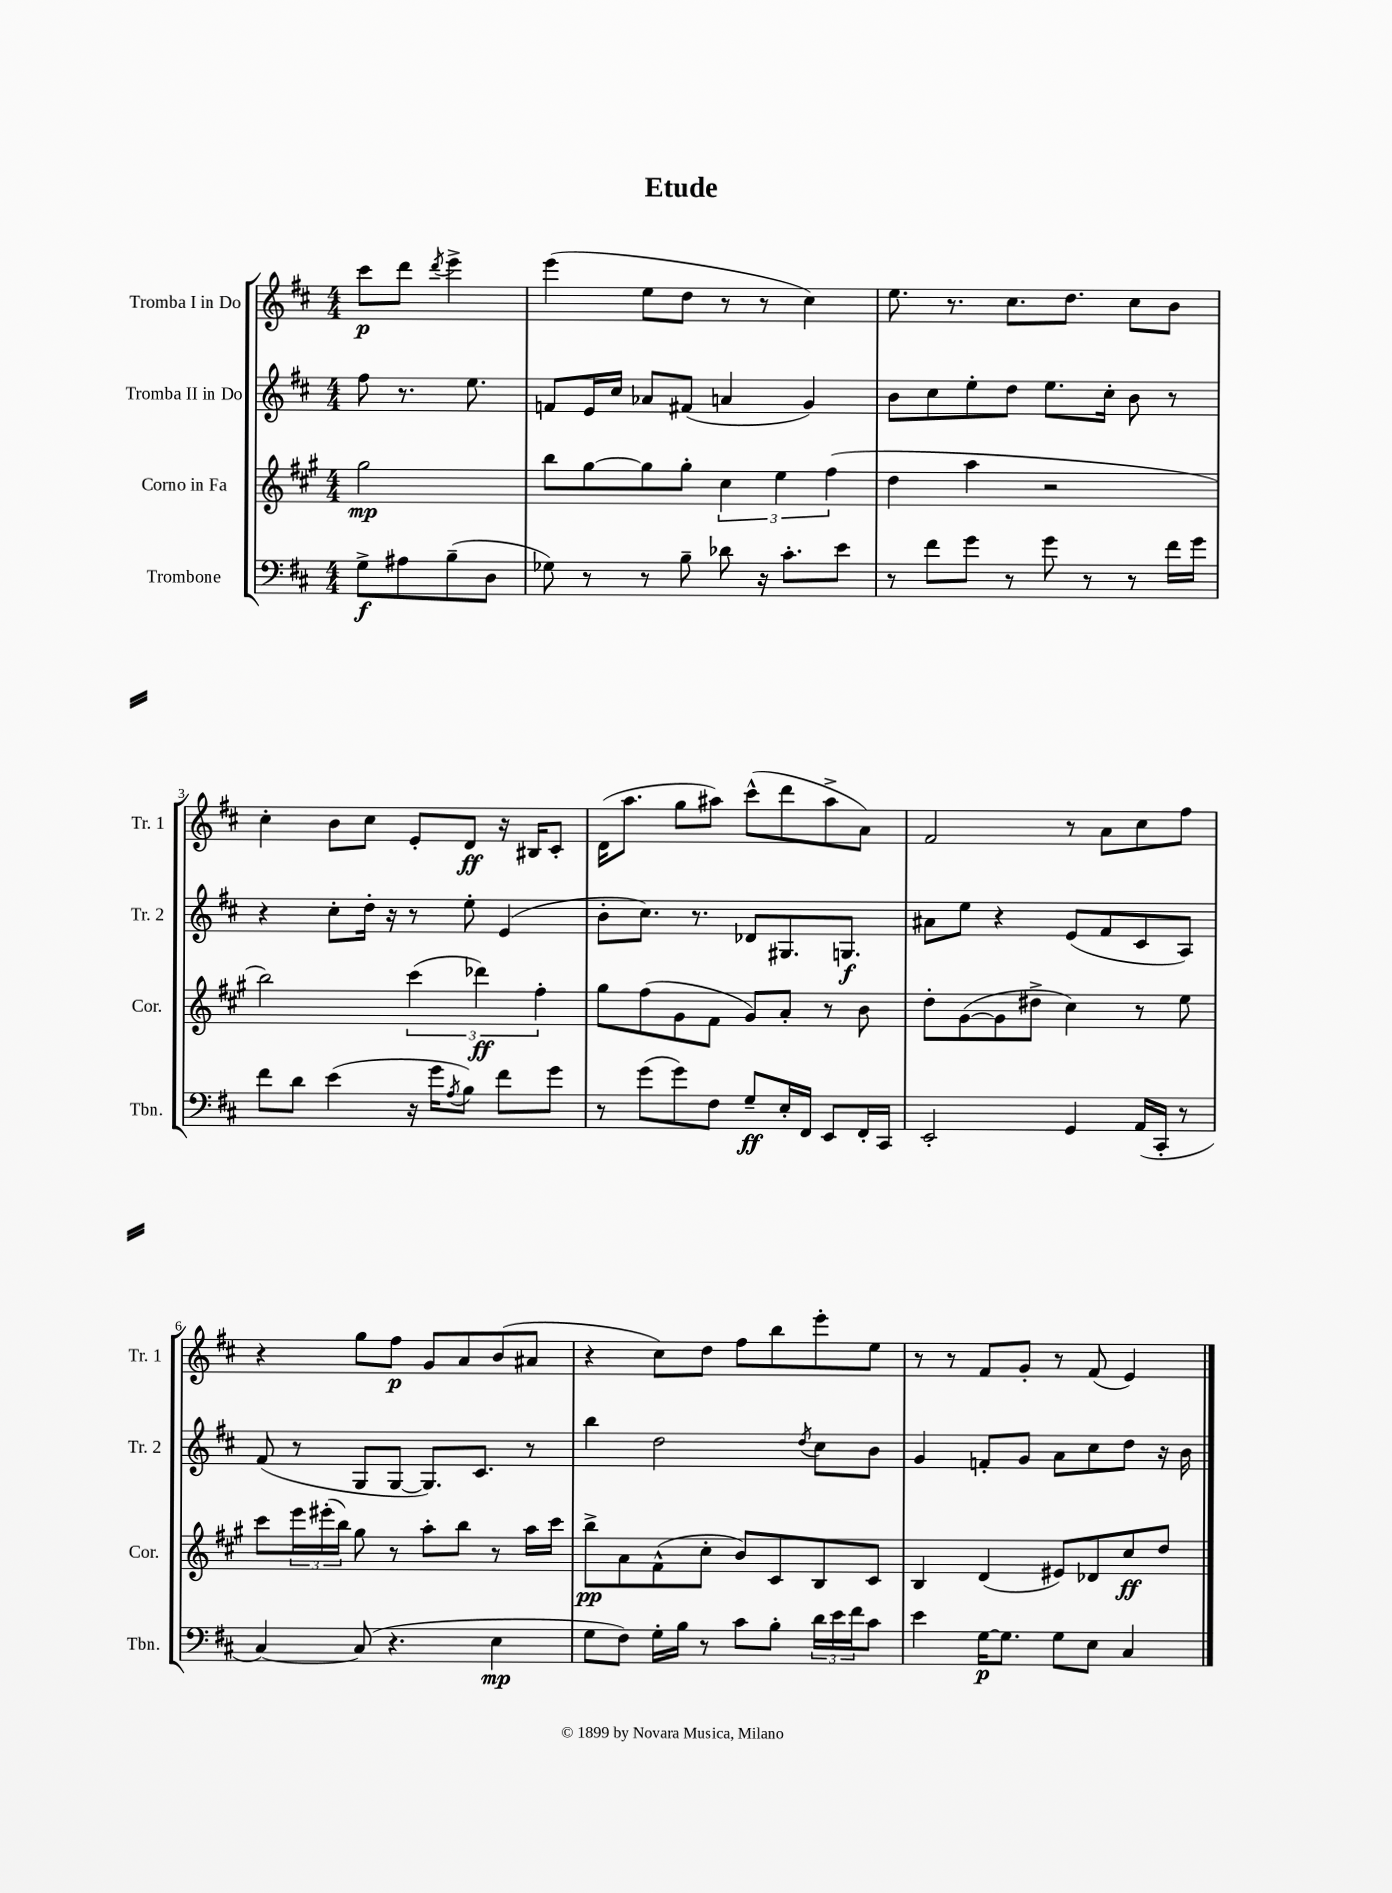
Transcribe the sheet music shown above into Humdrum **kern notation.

**kern	**kern	**kern	**kern
*staff4	*staff3	*staff2	*staff1
*clefF4	*clefG2	*clefG2	*clefG2
*k[f#c#]	*k[f#c#g#]	*k[f#c#]	*k[f#c#]
*M4/4	*M4/4	*M4/4	*M4/4
8G^\L	2gg#\	8ff#\	8ccc#\L
8A#\	.	8.r	8ddd\J
.	.	.	8qddd/
(8B~\	.	.	4eee^\
.	.	8.ee\	.
8D\J	.	.	.
=	=	=	=
8G-\)	8bb\L	8f/L	(4eee\
8r	[8gg#\	16e/L	.
.	.	16cc#/JJ	.
8r	8gg#\]	8a-/L	8ee\L
8B~\	8gg#'\J	(8f#/J	8dd\J
8d-\	6cc#\	4a/	8r
16r	.	.	8r
.	6ee\	.	.
8.c#'\L	.	.	.
.	.	4g/)	4cc#\)
.	(6ff#\	.	.
8e\J	.	.	.
=	=	=	=
8r	4dd\	8b\L	8.ee\
8f#\L	.	8cc#\	.
.	.	.	8.r
8g\J	4aa\	8ee'\	.
8r	.	8dd\J	8.cc#\L
8g\	2r	8.ee\L	.
.	.	.	8.dd\J
8r	.	.	.
.	.	16cc#'\Jk	.
8r	.	8b\	8cc#\L
16f#\LL	.	8r	8b\J
16g\JJ	.	.	.
=	=	=	=
8f#\L	2bb\)	4r	4cc#'\
8d\J	.	.	.
(4e\	.	8cc#'\L	8b\L
.	.	16dd'\Jk	8cc#\J
.	.	16r	.
16r	(6ccc#\	8r	8e'/L
16g\LK	.	.	.
8qA/	.	.	.
8B\J)	.	8ee'\	8d/J
.	6ddd-\)	.	.
8f#\L	.	(4e/	16r
.	.	.	16B#/LK
.	6ff#'\	.	.
8g\J	.	.	8c#'/J
=	=	=	=
8r	8gg#\L	8b'\L	(16d\LK
.	.	.	8.aa\J
(8g\L	(8ff#\	8.cc#\J)	.
8g\)	8g#\	.	8gg\L
.	.	8.r	.
8F#\J	8f#\J	.	8aa#\J)
8G~/L	8g#/L)	8d-/L	(8ccc#^^\L
16E'/L	8a'/J	8.G#/	8ddd\
16FF#/JJ	.	.	.
8EE/L	8r	.	8aa#^\
.	.	8.G/J	.
16FF#'/L	8b\	.	8a\J)
16CC#/JJ	.	.	.
=	=	=	=
2EE'/	8dd'\L	8a#\L	2f#/
.	([8g#\	8ee\J	.
.	8g#\]	4r	.
.	8dd#^\J	.	.
4GG/	4cc#\)	(8e/L	8r
.	.	8f#/	8a\L
(16AA/LL	8r	8c#/	8cc#\
16CC#'/JJ	.	.	.
8r	8ee\	8A/J)	8ff#\J
=	=	=	=
[4C#/)	8ccc#\L	(8f#/	4r
.	24eee\L	8r	.
.	(24eee#'\	.	.
.	24bb\JJ)	.	.
(8C#/]	8gg#\	8G/L	8gg\L
4.r	8r	[8G/J	8ff#\J
.	8aa'\L	8.G/]L)	8g/L
.	8bb\J	.	8a/
.	.	8.c#/J	.
4E\	8r	.	(8b/
.	16aa\LL	8r	8a#/J
.	16ccc#\JJ	.	.
=	=	=	=
8G\L	8bb^\L	4bb\	4r
8F#\J)	8a\	.	.
16G'\LL	(8f#^^\	2dd\	8cc#\L)
16B\JJ	.	.	.
8r	8cc#'\J	.	8dd\J
8c#\L	8b/L)	.	8ff#\L
8B'\J	8c#/	.	8bb\
.	.	8qdd/	.
24d\LL	8B/	8cc#\L	8eee'\
24e\	.	.	.
24f#\J	.	.	.
8c#\J	8c#/J	8b\J	8ee\J
=	=	=	=
4e\	4B/	4g/	8r
.	.	.	8r
[16G\LK	(4d/	8f'/L	8f#/L
8.G\]J	.	.	.
.	.	8g/J	8g'/J
8G\L	8e#/L)	8a\L	8r
8E\J	8d-/	8cc#\	(8f#/
4C#/	8cc#/	8dd\J	4e/)
.	8dd/J	16r	.
.	.	16b\	.
==	==	==	==
*-	*-	*-	*-
